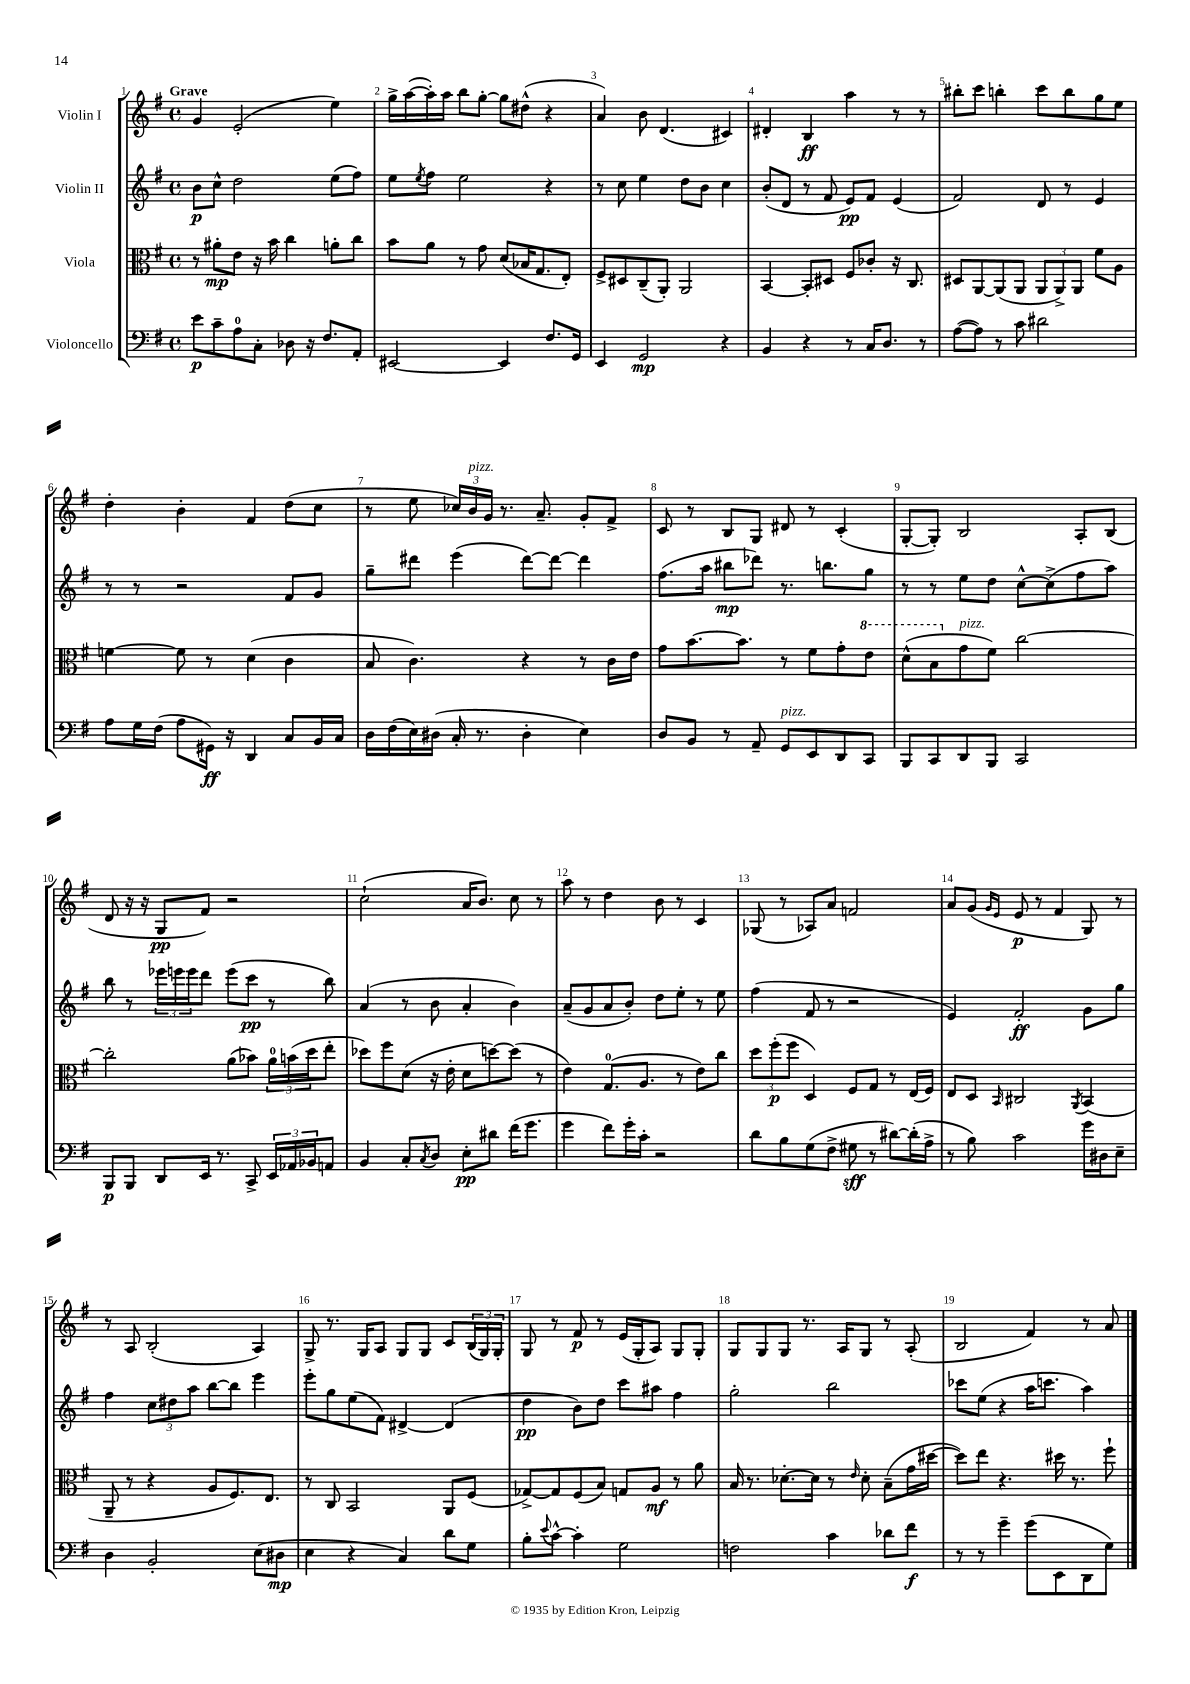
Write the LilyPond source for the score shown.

<<
\new StaffGroup <<
\new Staff = "s0" \with { instrumentName = "Violin I" } {
    \clef treble \key g \major \defaultTimeSignature \time 4/4 \tempo "Grave"
    g'4 e'2-.( e''4) |
    g''16-> a''16~( a''16-.) a''16 b''8 g''8~-. g''8 dis''8-^( r4 |
    a'4) b'8 d'4.( cis'4) |
    dis'4-. b4\ff a''4 r8 r8 |
    bis''8-. c'''8 b''4-. c'''8 b''8 g''8 e''8 |
    d''4-. b'4-. fis'4 d''8( c''8 |
    r8 e''8 \tuplet 3/2 { ces''16) b'16^\markup { \italic "pizz." } g'16 } r8. a'8.-- g'8-. fis'8-> |
    c'8 r8 b8 g8 dis'8 r8 c'4-.( |
    g8~-. g8-.) b2 a8-. b8( |
    d'8 r16 r16 g8\pp fis'8) r2 |
    c''2-!( a'16 b'8.) c''8 r8 |
    a''8 r8 d''4 b'8 r8 c'4 |
    ges8( r8 aes8) a'8 f'2 |
    a'8 g'8( \grace { g'16 e'16 } e'8\p r8 fis'4 g8) r8 |
    r8 a8 b2-.( a4) |
    g8-> r8. g16 a8 g8 g8 c'8 \tuplet 3/2 { b16( g16) g16-. } |
    g8 r8 fis'8\p r8 e'16( g16-. a8) g8 g8-. |
    g8 g8 g8 r8. a16 g8 r8 a8-.( |
    b2 fis'4) r8 a'8 \bar "|." |
}
\new Staff = "s1" \with { instrumentName = "Violin II" } {
    \clef treble \key g \major \defaultTimeSignature \time 4/4
    b'8\p c''8-^ d''2 e''8( fis''8) |
    e''8 \acciaccatura { e''8 } fis''8 e''2 r4 |
    r8 c''8 e''4 d''8 b'8 c''4 |
    b'8-.( d'8 r8 fis'8 e'8\pp) fis'8 e'4( |
    fis'2) d'8 r8 e'4 |
    r8 r8 r2 fis'8 g'8 |
    g''8-- dis'''8 e'''4( dis'''8~) dis'''8~ dis'''4 |
    fis''8.( a''16 bis''8\mp des'''8) r8. b''8. g''8 |
    r8 r8 e''8 d''8 c''8~-^ c''8->( fis''8 a''8) |
    b''8 r8 \tuplet 3/2 { ees'''16 e'''16 e'''16 } d'''8 e'''8( c'''8\pp r8 b''8) |
    a'4( r8 b'8 a'4-. b'4) |
    a'8--( g'8 a'8 b'8-.) d''8 e''8-. r8 e''8 |
    fis''4( fis'8 r8 r2 |
    e'4) fis'2-.\ff g'8 g''8 |
    fis''4 \tuplet 3/2 { c''8 dis''8 a''8 } b''8~ b''8 e'''4 |
    e'''8-. g''8 e''8( fis'8) dis'4~-> dis'4( |
    d''4\pp b'8) d''8 c'''8 ais''8 fis''4 |
    g''2-. b''2 |
    ces'''8 e''8( r4 a''16 c'''8. a''4) \bar "|." |
}
\new Staff = "s2" \with { instrumentName = "Viola" } {
    \clef alto \key g \major \defaultTimeSignature \time 4/4
    r8 ais'8-.\mp e'8 r16 b'16 c''4 a'8-. c''8 |
    b'8 a'8 r8 g'8 d'8( bes16 g8. e8-.) |
    fis8-> dis8 c8--( a,8-.) a,2 |
    b,4~ b,8-. dis8 fis8 ces'8-. r16 c8. |
    dis8 a,8~ a,8( a,8 \tuplet 3/2 { a,8 a,8->) a,8 } fis'8 a8 |
    f'4~ f'8 r8 d'4( c'4 |
    b8 c'4.) r4 r8 c'16 e'16 |
    g'8 b'8.~ b'8. r8 fis'8 g'8-. \ottava #1 e''8 |
    d''8-^( b'8 \ottava #0 g'8^\markup { \italic "pizz." } fis'8) c''2~ |
    c''2-. a'8( bes'8) \tuplet 3/2 { a'16-0 b'16( d''16 } e''8-. |
    des''8) fis''8 d'8( r16 e'16-. d'8 d''8~) d''8( r8 |
    e'4) g8.-0( a8. r8 e'8) c''8 |
    \tuplet 3/2 { d''8 fis''8-.\p( fis''8 } d4) fis8 g8 r8 e16( fis16) |
    e8 d8 \grace { b,16 } cis2 \acciaccatura { a,8 } b,4( |
    a,8-- r8 r4 a8 fis8.) e8. |
    r8 c8 b,2 a,8 fis8( |
    ges8~->) ges8 fis8( b8) g8 a8\mf r8 a'8 |
    b16 r8. des'8.~-. des'16 r8 \grace { e'16 } des'8-. b8--( g'16 dis''16~ |
    dis''8) e''8 r4. dis''16 r8. fis''8-! \bar "|." |
}
\new Staff = "s3" \with { instrumentName = "Violoncello" } {
    \clef bass \key g \major \defaultTimeSignature \time 4/4
    e'8\p c'8-- a8-0 c8-. des8 r16 fis8. a,8-. |
    eis,2~ eis,4 fis8. g,16 |
    e,4 g,2\mp r4 |
    b,4 r4 r8 c16 d8. r8 |
    a8~( a8) r8 c'8 dis'2 |
    a8 g16 fis16( a8 gis,16\ff) r16 d,4 c8 b,16 c16 |
    d16 fis16( e16) dis16( c16-. r8. dis4-. e4) |
    d8 b,8 r8 a,8-- g,8^\markup { \italic "pizz." } e,8 d,8 c,8 |
    b,,8 c,8 d,8 b,,8 c,2 |
    b,,8\p b,,8 d,8 e,16 r8. c,8-> \tuplet 3/2 { e,16 aes,16 bes,16 } a,8 |
    b,4 c8-. \acciaccatura { c8 } d8 e8-.\pp dis'8 fis'16( g'8. |
    g'4 fis'8) g'16-. c'16-. r2 |
    d'8 b8 g8( fis8-> gis8\sff r8 dis'8~) dis'16-.( a16-> |
    r8 b8) c'2 g'16 dis16 e8-- |
    d4 b,2-. e8( dis8\mp |
    e4 r4 c4) d'8 g8 |
    b8-. \appoggiatura { e'8 } c'8~-^ c'4-. g2 |
    f2 c'4 des'8 fis'8\f |
    r8 r8 g'4-- g'8( e,8 d,8 g8) \bar "|." |
}
>>
>>
\layout { \context { \Score \override BarNumber.break-visibility = ##(#f #t #t) barNumberVisibility = #all-bar-numbers-visible } }
